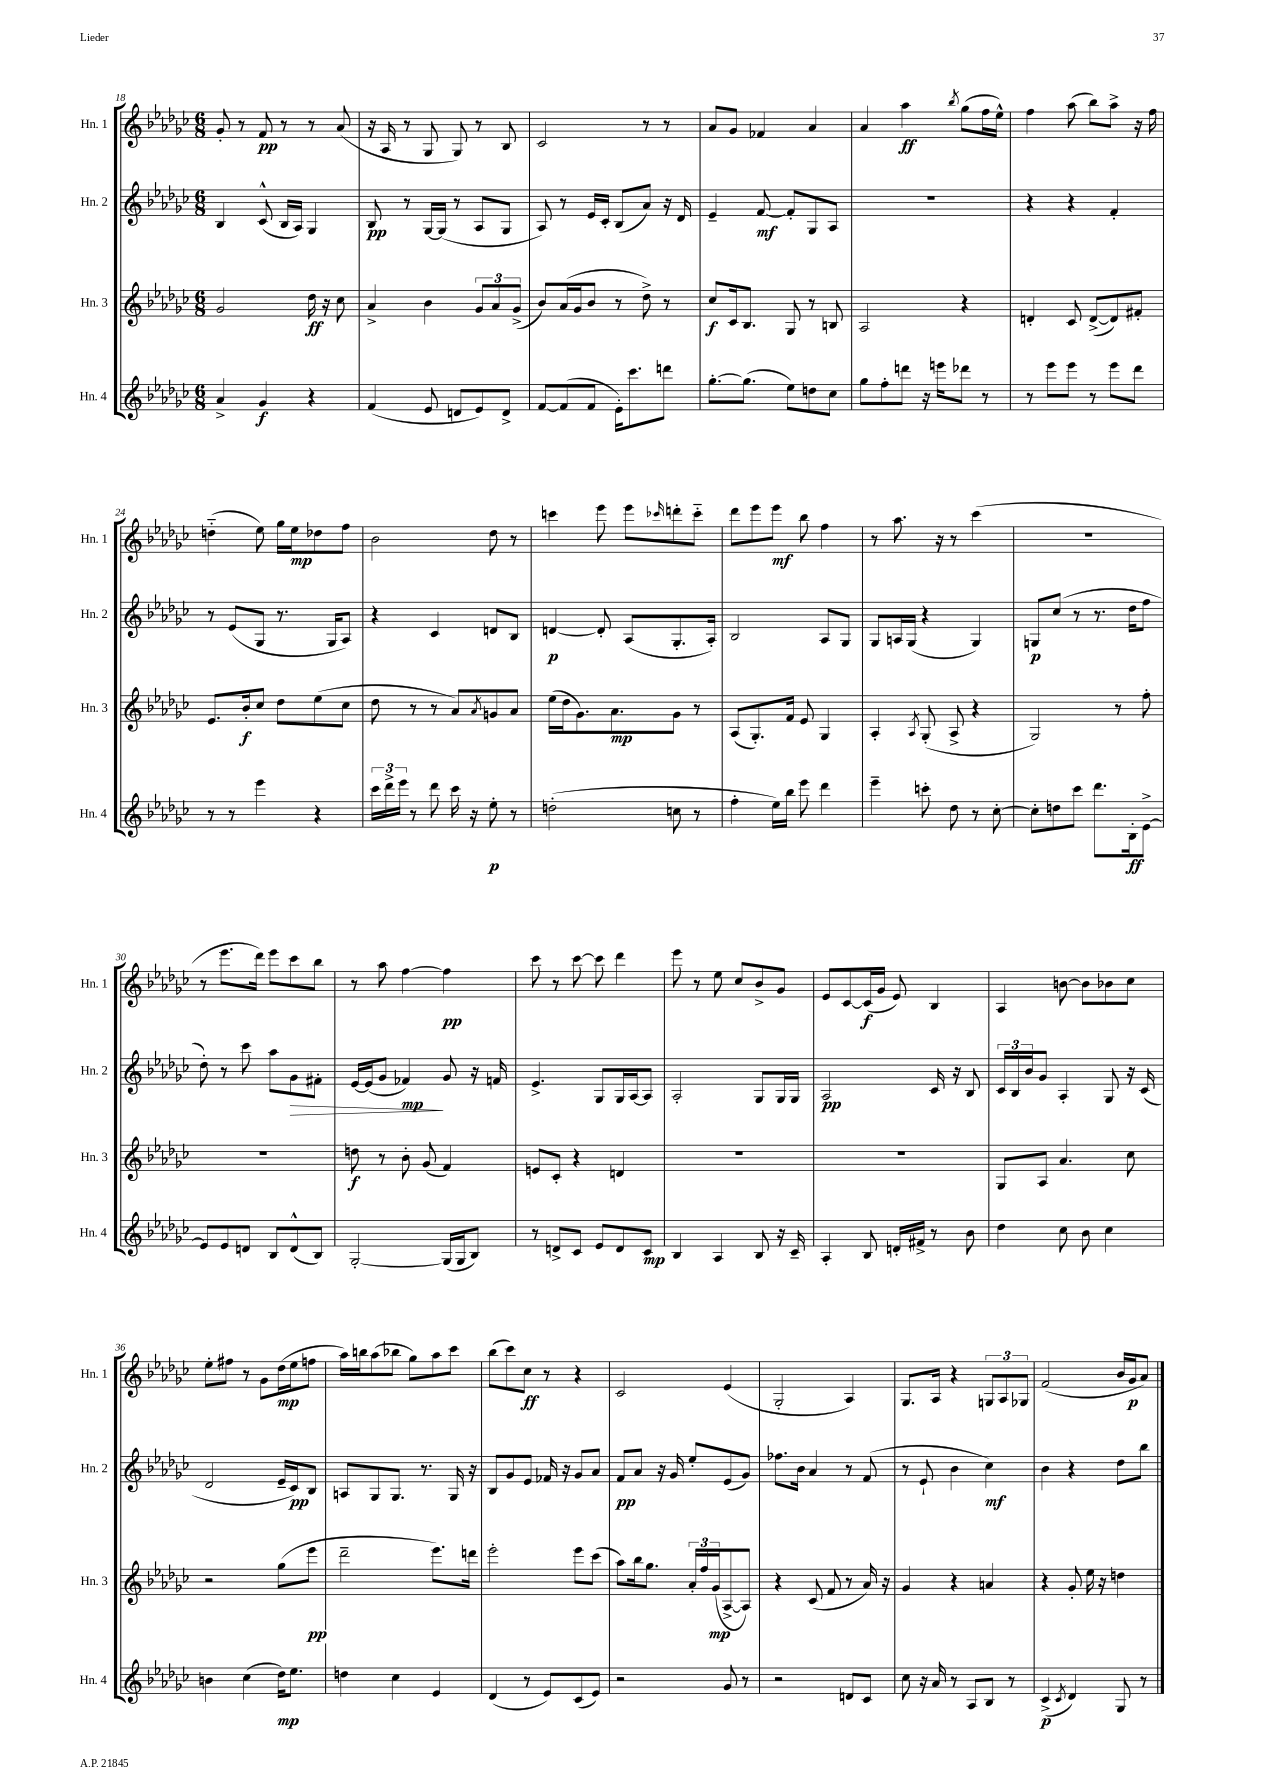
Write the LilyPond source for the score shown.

<<
\new StaffGroup <<
\new Staff = "s0" \with { instrumentName = "Hn. 1" shortInstrumentName = "Hn. 1" } {
    \clef treble \key ges \major \numericTimeSignature \time 6/8
    ges'8-. r8 f'8\pp r8 r8 aes'8( |
    r16 aes16 r8 ges8 ges8) r8 bes8 |
    ces'2 r8 r8 |
    aes'8 ges'8 fes'4 aes'4 |
    aes'4 aes''4\ff \acciaccatura { bes''8 } ges''8( f''16 ees''16-^) |
    f''4 aes''8( bes''8) aes''8-> r16 f''16 |
    d''4-_( ees''8) ges''16 ees''16\mp des''8 f''8 |
    bes'2 des''8 r8 |
    c'''4 ees'''8 ees'''8 \grace { ces'''16 } d'''8-. ces'''8-_ |
    des'''8 ees'''8 ees'''8\mf bes''8 f''4 |
    r8 aes''8. r16 r8 ces'''4( |
    R2. |
    r8 ees'''8. des'''16) ees'''8 ces'''8 bes''8 |
    r8 aes''8 f''4~ f''4\pp |
    ces'''8 r8 ces'''8~ ces'''8 des'''4 |
    ees'''8 r8 ees''8 ces''8 bes'8-> ges'8 |
    ees'8 ces'8~ ces'16\f( ges'16 ees'8) bes4 |
    aes4 b'8~ b'8 bes'8 ces''8 |
    ees''8-. fis''8 r8 ges'8 des''16\mp( ees''16 f''8 |
    aes''16) b''16 aes''8( bes''8 ges''8) aes''8 ces'''8 |
    bes''8( ces'''8) ces''8\ff r8 r4 |
    ces'2 ees'4( |
    ges2-. aes4) |
    ges8. aes16 r4 \tuplet 3/2 { g8 aes8 ges8 } |
    f'2( bes'16 ges'16\p aes'8) \bar "|." |
}
\new Staff = "s1" \with { instrumentName = "Hn. 2" shortInstrumentName = "Hn. 2" } {
    \clef treble \key ges \major \numericTimeSignature \time 6/8
    bes4 ces'8-^( bes16 aes16) ges4 |
    bes8\pp r8 ges16~ ges16( r8 aes8 ges8 |
    aes8) r8 ees'16 ces'16-. bes8( aes'8) r16 des'16 |
    ees'4-- f'8~\mf f'8-. ges8 aes8 |
    R2. |
    r4 r4 f'4-. |
    r8 ees'8( ges8 r8. ges16 aes8) |
    r4 ces'4 d'8 bes8 |
    d'4~\p d'8-. aes8( ges8.-. aes16-.) |
    bes2 aes8 ges8 |
    ges8 a16 ges16( r4 ges4) |
    g8\p ces''8( r8 r8. des''16 f''8 |
    des''8-.) r8 ces'''8 aes''8 ges'8\> fis'8-. |
    ees'16~ ees'16( ges'8 fes'4\mp\!) ges'8 r16 f'16 |
    ees'4.-> ges8 ges16 aes16~ aes8 |
    aes2-. ges8 ges16 ges16 |
    aes2\pp ces'16 r16 bes8 |
    \tuplet 3/2 { ces'16 bes16 bes'16 } ges'8 aes4-. ges8 r16 ces'16( |
    des'2 ees'16-- ces'16\pp) bes8 |
    a8 ges8 ges8. r8. ges16 r16 |
    bes8 ges'8 ees'8 fes'16 r16 ges'8 aes'8 |
    f'8\pp aes'8 r16 ges'16 ees''8-. ees'8( ges'8) |
    fes''8. bes'16 aes'4 r8 f'8( |
    r8 ees'8-! bes'4 ces''4\mf) |
    bes'4 r4 des''8 bes''8 \bar "|." |
}
\new Staff = "s2" \with { instrumentName = "Hn. 3" shortInstrumentName = "Hn. 3" } {
    \clef treble \key ges \major \numericTimeSignature \time 6/8
    ges'2 des''16\ff r16 ces''8 |
    aes'4-> bes'4 \tuplet 3/2 { ges'8 aes'8 ges'8->( } |
    bes'8) aes'16( ges'16 bes'8 r8 des''8->) r8 |
    ces''8\f ces'16 bes8. ges8 r8 b8 |
    aes2 r4 |
    d'4-. ces'8 d'8~->( d'8) fis'8-. |
    ees'8. bes'16-.\f ces''8 des''8 ees''8( ces''8 |
    des''8 r8 r8 aes'8) \acciaccatura { aes'8 } g'8 aes'8 |
    ees''16( des''16 ges'8.) aes'8.\mp ges'8 r8 |
    aes8( ges8.-.) f'16 ees'8 ges4 |
    aes4-. \acciaccatura { aes8 } ges8-.( aes8-> r4 |
    ges2) r8 f''8-. |
    R2. |
    d''8\f r8 bes'8-. ges'8( f'4) |
    e'8 ces'8-. r4 d'4 |
    R2. |
    R2. |
    ges8 aes8 aes'4. ces''8 |
    r2 ges''8( ees'''8\pp |
    des'''2-- ees'''8.) d'''16 |
    ees'''2-. ees'''8 ces'''8( |
    aes''8) bes''16 ges''8. \tuplet 3/2 { aes'16-. f''16 ges'16\mp( } aes8~-> aes8) |
    r4 ces'8( f'8 r8 aes'16) r16 |
    ges'4 r4 a'4 |
    r4 ges'8-. ees''16 r16 d''4 \bar "|." |
}
\new Staff = "s3" \with { instrumentName = "Hn. 4" shortInstrumentName = "Hn. 4" } {
    \clef treble \key ges \major \numericTimeSignature \time 6/8
    aes'4-> ges'4\f r4 |
    f'4( ees'8 d'8 ees'8) d'8-> |
    f'8~ f'8( f'8 ees'16-.) ces'''8. d'''8 |
    ges''8.~-. ges''8.( ees''8) d''8 ces''8 |
    ges''8 f''8-. d'''8 r16 e'''16 des'''8 r8 |
    r8 ees'''8 ees'''8 r8 ees'''8 des'''8 |
    r8 r8 ees'''4 r4 |
    \tuplet 3/2 { ces'''16 des'''16-> ees'''16 } r8 des'''8 ces'''16 r16 ees''8-.\p r8 |
    d''2-.( c''8 r8 |
    f''4-. ees''16) bes''16 ees'''8 des'''4 |
    ees'''4-- c'''8-. des''8 r8 ces''8~-. |
    ces''8-. d''8 ces'''8 des'''8. bes16-.\ff ees'8~-> |
    ees'8 ees'8 d'8 bes8 d'8-^( bes8) |
    ges2~-. ges16( ges16 bes8) |
    r8 d'8-> ces'8 ees'8 d'8 ces'8\mp |
    bes4 aes4 bes8 r16 ces'16-- |
    aes4-. bes8 d'16-. fis'16-> r8 bes'8 |
    des''4 ces''8 bes'8 ces''4 |
    b'4 ces''4( des''16\mp) ees''8. |
    d''4 ces''4 ees'4 |
    des'4( r8 ees'8) ces'8( ees'8) |
    r2 ges'8 r8 |
    r2 d'8 ces'8 |
    ces''8 r16 aes'16 r8 aes8 bes8 r8 |
    ces'4->\p( \acciaccatura { ces'8 } des'4) ges8 r8 \bar "|." |
}
>>
>>
\layout { \context { \Score currentBarNumber = #18 } }
